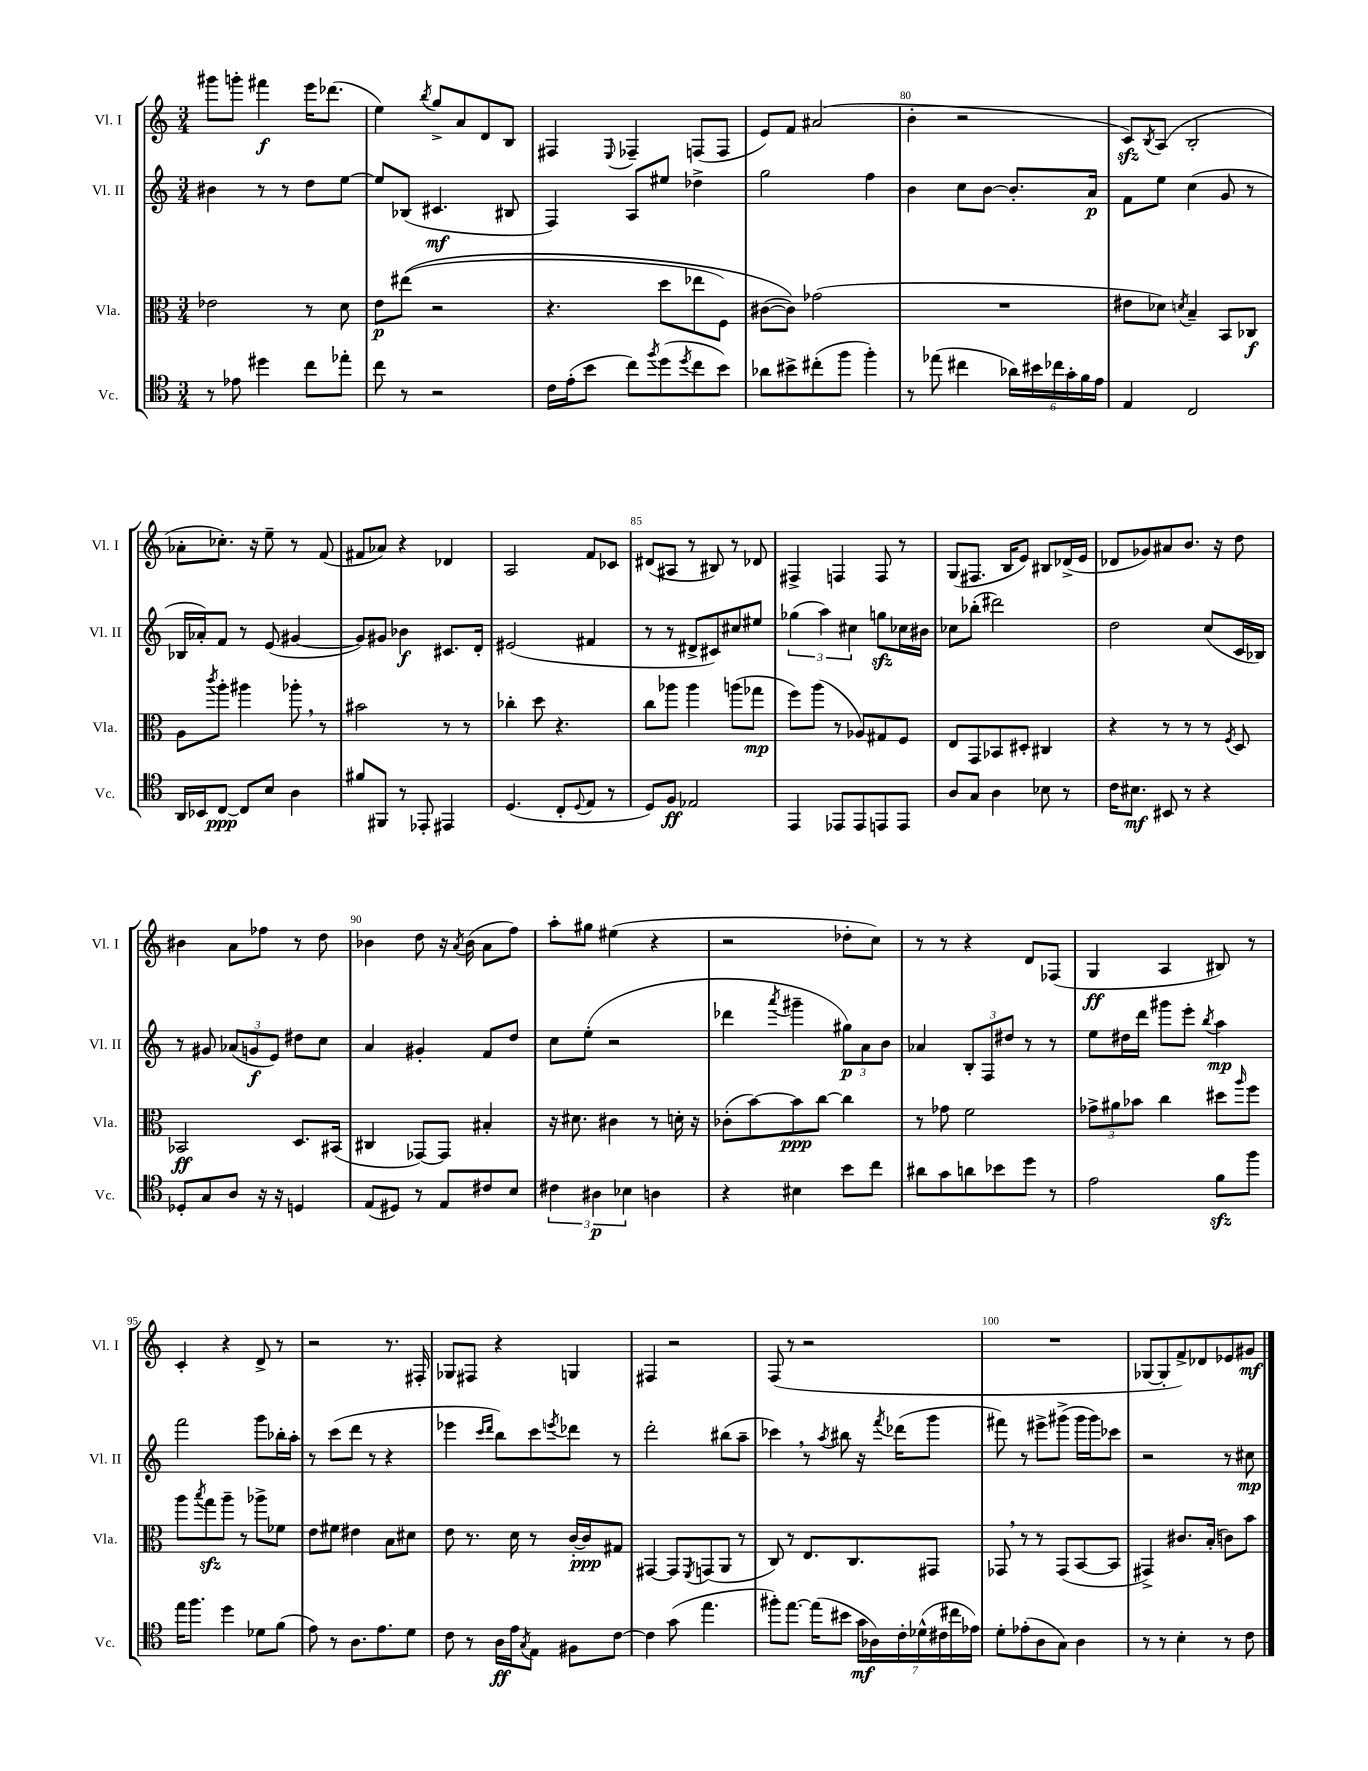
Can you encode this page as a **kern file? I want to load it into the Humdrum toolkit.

**kern	**kern	**kern	**kern
*staff4	*staff3	*staff2	*staff1
*clefC4	*clefC3	*clefG2	*clefG2
*k[]	*k[]	*k[]	*k[]
*M3/4	*M3/4	*M3/4	*M3/4
8r	2e-	4b#	8ggg#
8e-	.	.	8ggg'
4dd#	.	8r	4fff#
.	.	8r	.
8cc	8r	8dd	16eee
.	.	.	(8.ddd-
8ee-'	8d	[8ee	.
=	=	=	=
8cc	8e	8ee]	4ee)
8r	&((8ee#	(8B-	.
.	.	.	8qbb
2r	2r	4.c#	8gg^
.	.	.	8a
.	.	.	8d
.	.	8B#	8B
=	=	=	=
16c	4.r	4F)	4F#
(16e'	.	.	.
8b	.	.	.
.	.	.	8qqE
8cc)	.	8A	4F-~
8qff	.	.	.
(8dd	8dd	8ee#	.
8qdd	.	.	.
8cc	8ee-	4dd-^	(8F
8b)	8F)	.	8F
=	=	=	=
8a-	([8c#	2gg	8e)
8b#^	8c#])&)	.	8f
(8cc#'	(2g-	.	(2a#
8ff	.	.	.
4ff')	.	4ff	.
=	=	=	=
8r	2.r	4b	4b'
(8ee-	.	.	.
4cc#	.	8cc	2r
.	.	[8b	.
24a-)	.	8.b']	.
24b#	.	.	.
24cc-	.	.	.
24g'	.	.	.
24f	.	.	.
.	.	16a	.
24e	.	.	.
=	=	=	=
4E	8e#	8f	8c)
.	.	.	8qB
.	8d-)	8ee	(8A
.	8qd	.	.
2C	4B~	(4cc	2B'
.	8BB	8g	.
.	8C-	8r	.
=	=	=	=
16AA	8A	16B-	8a-'
16BB-	.	16a-')	.
.	8qccc	.	.
[8C	8aa'	8f	8.cc-')
8C]	4aa#	8r	.
.	.	.	16r
8B	.	(8e	8ee~
4A	8aa-'	[4g#	8r
.	8r	.	(8f
=	=	=	=
8f#	2b#	8g#])	8f#
8FF#	.	8g#	8a-)
8r	.	4b-	4r
8EE-'	.	.	.
4EE#	8r	8.c#	4d-
.	8r	.	.
.	.	16d'	.
=	=	=	=
(4.D	4cc-'	(2e#	2A
.	8dd	.	.
8C'	4.r	.	.
8qqD	.	.	.
8E	.	4f#	8f
8r	.	.	8c-
=	=	=	=
8D)	8cc	8r	(8d#
8F	8aa-	8r	8A#
2E-	4aa-	8d#^	8r
.	.	8c#)	8B#)
.	(8aa	8cc#	8r
.	8gg-	8ee#	8d-
=	=	=	=
4EE	8ff)	(6gg-	4F#^
.	(8aa	.	.
.	.	6aa)	.
8EE-	8r	.	4F
.	.	6cc#	.
8EE-	8A-)	.	.
8EE	8G#	8gg	8F
8EE	8F	16cc-	8r
.	.	16b#	.
=	=	=	=
8A	8E	8cc-	(8G
8G	8GG	(8bb-'	8.F#
4A	8BB-	2ddd#)	.
.	.	.	16B
.	8D#'	.	8e)
8B-	4C#	.	8B#
8r	.	.	(16d-^
.	.	.	16e
=	=	=	=
16c	4r	2dd	8d-
8.B#	.	.	.
.	.	.	8g-)
8BB#	8r	.	8a#
8r	8r	.	8.b
4r	8r	(8cc	.
.	.	.	16r
.	8qF	.	.
.	8D	16c	8dd
.	.	16B-)	.
=	=	=	=
8D-'	2BB-	8r	4b#
8G	.	8g#	.
8A	.	(12a-	8a
.	.	12g	.
16r	.	.	8ff-
.	.	12e)	.
16r	.	.	.
4D	8.D	8dd#	8r
.	.	8cc	8dd
.	(16BB#	.	.
=	=	=	=
(8E	4C#	4a	4b-
8D#)	.	.	.
8r	[8GG-)	4g#'	8dd
8E	8GG-]	.	16r
.	.	.	8qa
.	.	.	(16b-
8c#	4B#'	8f	8a
8B	.	8dd	8ff)
=	=	=	=
6c#	16r	8cc	8aa'
.	8.d#	.	.
.	.	(8ee'	8gg#
6A#	.	.	.
.	4c#	2r	(4ee#
6B-	.	.	.
4A	8r	.	4r
.	16d'	.	.
.	16r	.	.
=	=	=	=
4r	(8c-'	4ddd-	2r
.	[8b)	.	.
.	.	8qaaa	.
4B#	8b]	4ggg#~	.
.	[8cc	.	.
8b	4cc]	12gg#)	8dd-'
.	.	12a	.
8cc	.	.	8cc)
.	.	12b	.
=	=	=	=
8a#	8r	4a-	8r
8g	8g-	.	8r
8a	2f	12B'	4r
.	.	12F	.
8b-	.	.	.
.	.	12dd#	.
8dd	.	8r	8d
8r	.	8r	(8F-
=	=	=	=
2e	12g-^	8ee	4G
.	12a#	.	.
.	.	16dd#	.
.	12b-	.	.
.	.	16ddd	.
.	4cc	8ggg#	4A
.	.	8eee'	.
.	.	8qbb	.
8f	8dd#	4aa	8B#)
.	16qqaa	.	.
8ff	8ff	.	8r
=	=	=	=
16ee	8aa	2fff	4c'
8.ff	.	.	.
.	8qbb	.	.
.	8gg	.	.
4dd	8aa~	.	4r
.	8r	.	.
8d-	8aa-^	8ggg	8d^
(8f	8f-	16bb-'	8r
.	.	16aa'	.
=	=	=	=
8e)	8e	8r	2r
8r	8f#	(8ccc	.
8.A	4e#	8ddd	.
.	.	8r	.
8.e	.	.	.
.	8B	4r	8.r
8d	8d#	.	.
.	.	.	16F#'
=	=	=	=
8c	8e	4eee-	8G-
8r	8.r	.	8F#
.	.	16qqccc	.
.	.	16qqddd	.
16A	.	8bb)	4r
16e	16d	.	.
8qG	.	.	.
8E	8r	8ccc	.
.	.	8qeee	.
8F#	[16c'	8ddd-	4G
.	16c]	.	.
[8c	8G#	8r	.
=	=	=	=
4c]	[4GG#	2ddd'	4F#
(8g	8GG#]	.	2r
.	8qFF	.	.
4.ee	(8GG	.	.
.	8AA	(8bb#	.
.	8r	8aa~	.
=	=	=	=
8ff#')	8C)	4ccc-)	(8F
[8.ee	8r	.	8r
.	8.E	8r	2r
(16ee]	.	.	.
.	.	8qaa	.
8b#	.	8bb#	.
.	8.C	.	.
28g	.	16r	.
28A-)	.	.	.
.	.	8qfff	.
.	.	(16ddd-	.
28c'	.	.	.
(28d-^^	.	.	.
.	8GG#	8ggg	.
28c#	.	.	.
28cc#	.	.	.
28e-)	.	.	.
=	=	=	=
8d'	8GG-	8fff#)	2.r
(8e-'	8r	8r	.
8A	8r	8eee#^	.
8G)	(8GG-	(8ggg#^	.
4A	[8BB	16ggg#	.
.	.	16ggg#)	.
.	8BB]	8ccc-	.
=	=	=	=
8r	4GG#^)	2r	[8G-
8r	.	.	8G-']
4B'	8.c#	.	8f^)
.	.	.	8d-
.	(16B'	.	.
8r	8c)	8r	8e-
8c	8b	8cc#	8g#
==	==	==	==
*-	*-	*-	*-
